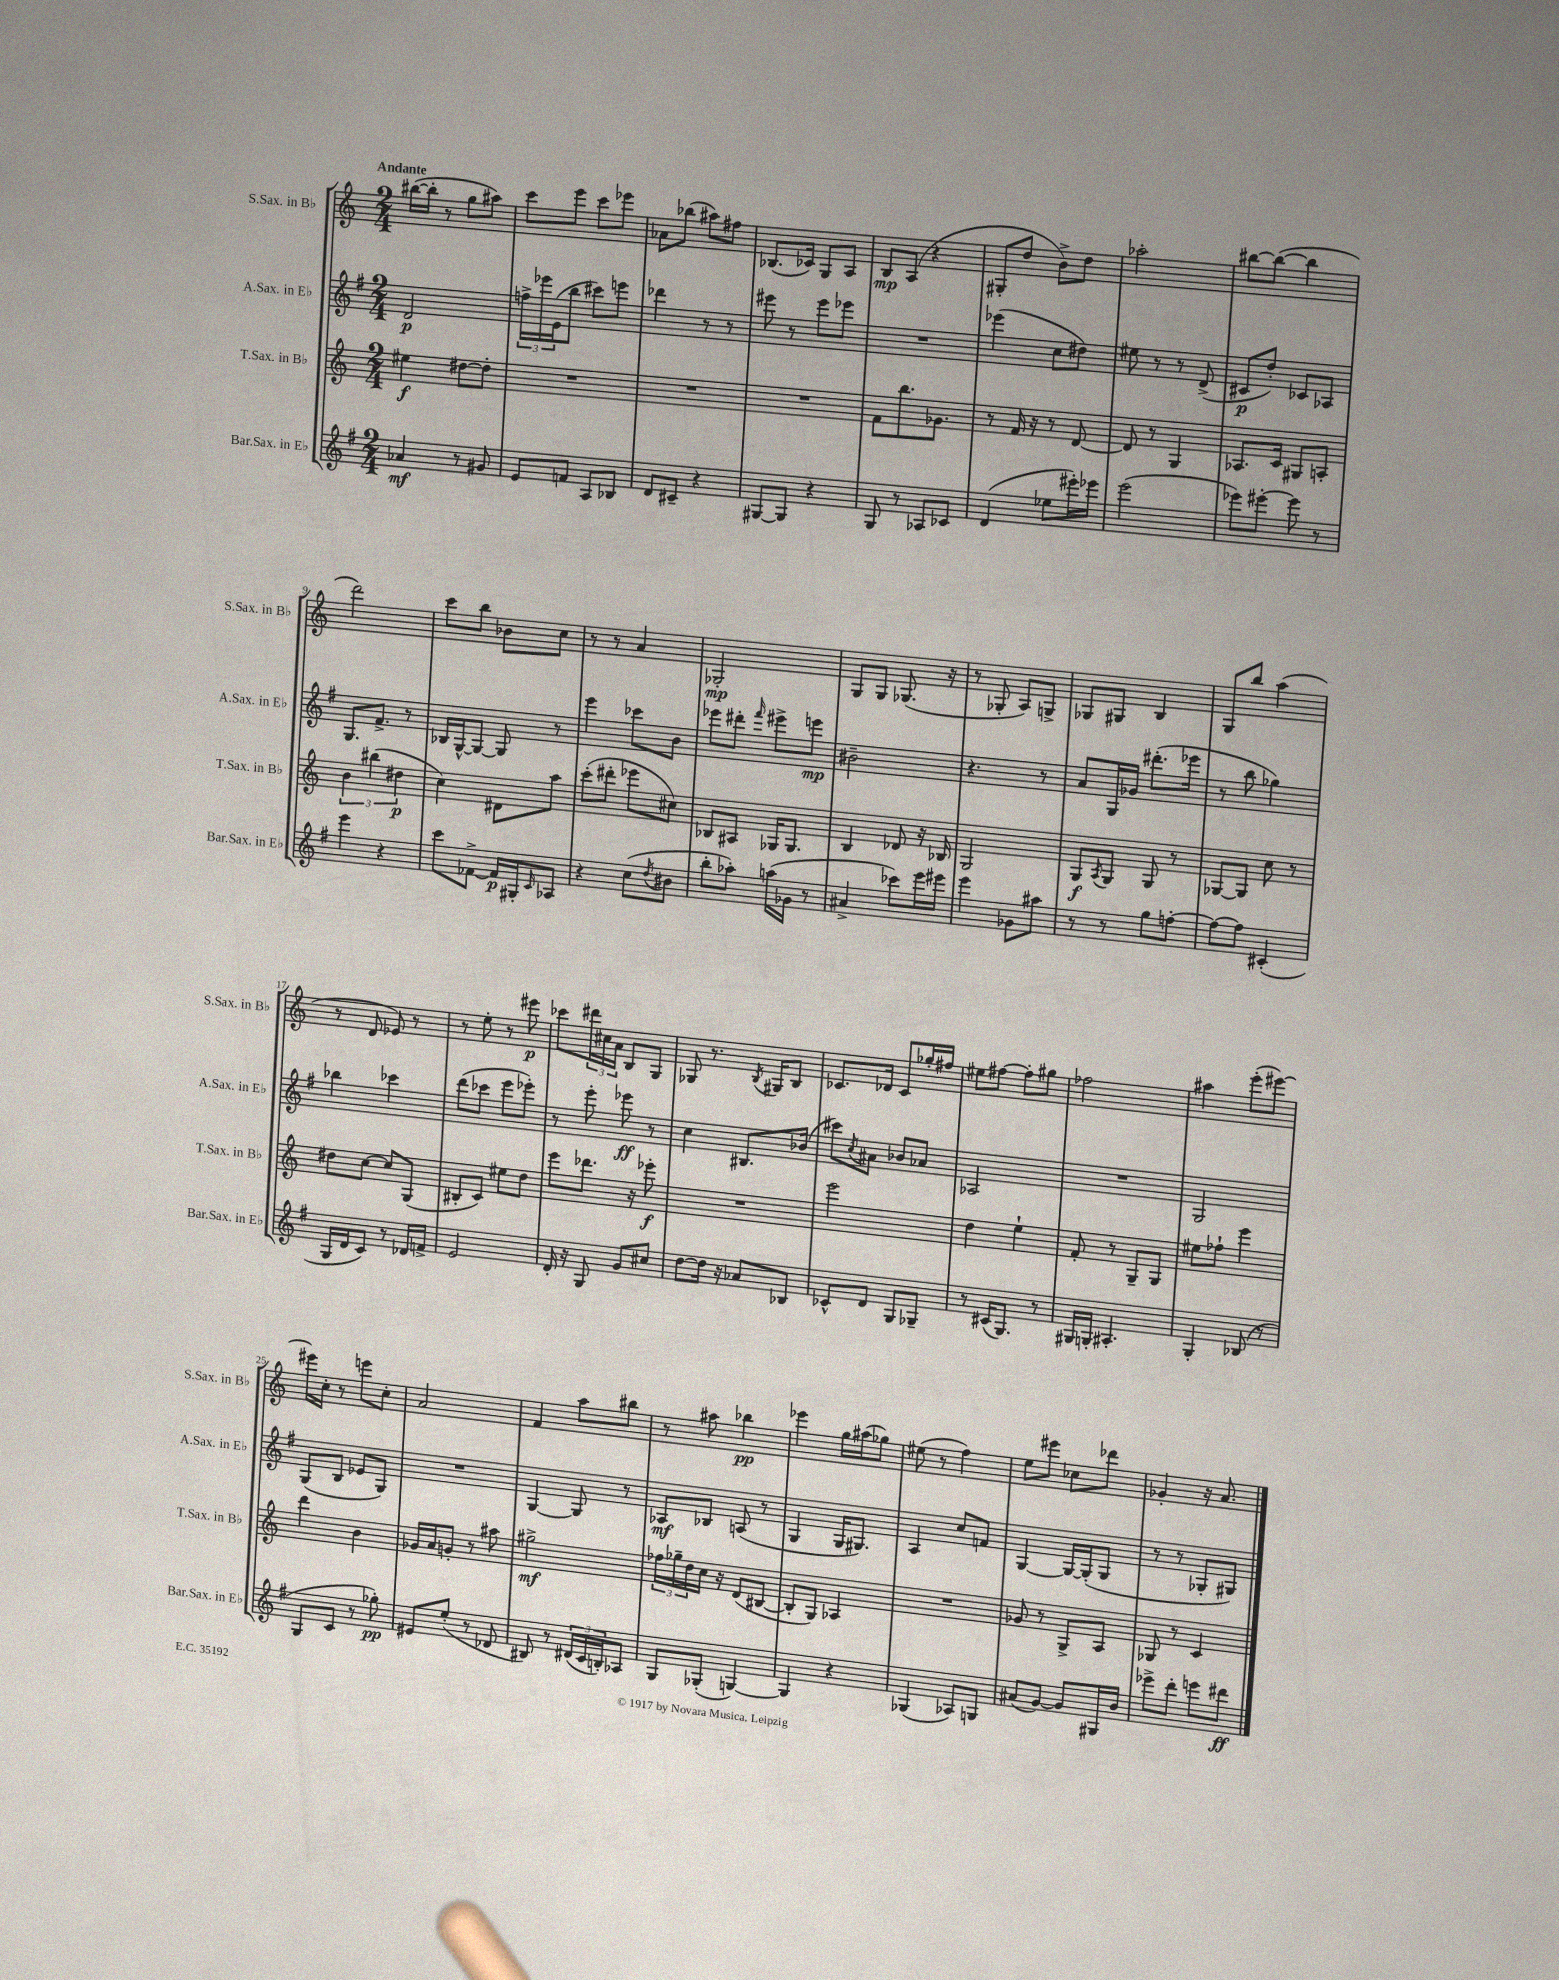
<<
\new StaffGroup <<
\new Staff = "s0" \with { instrumentName = "S.Sax. in Bb" shortInstrumentName = "S.Sax. in Bb" } {
    \clef treble \key c \major \numericTimeSignature \time 2/4 \tempo "Andante"
    bis''16~( bis''16-. r8 g''8 ais''8) |
    c'''8 e'''8 c'''8 ees'''8 |
    aes'8 bes''8( ais''8) fis''8 |
    bes8.( ces'16) g8 a8 |
    b8\mp a8( r4 |
    gis8-. d''8 b'8->) d''8 |
    aes''2-. |
    bis''8~ bis''8~( bis''4 |
    d'''2) |
    c'''8 b''8 bes'8 c''8 |
    r8 r8 a'4 |
    ges2-.\mp |
    g8 g8 ges8.( r16 |
    r8 ges8-. a8) g8-> |
    ges8 gis8 b4 |
    g8 b''8 a''4( |
    r8 d'8 ees'8) r8 |
    r8 e''8-. r8 eis'''8\p |
    ces'''8 \tuplet 3/2 { dis'''16 cis''16 a'16 } b8 g8 |
    ges8 r8. \acciaccatura { b8 } gis16 b8 |
    ces'8. des'16 ces'8 ges''16-. fis''16 |
    eis''8 fis''8~ fis''8-. gis''8 |
    fes''2 |
    ais''4 e'''8-.( eis'''8~) |
    eis'''16 c''16-. r8 e'''8 c''8-. |
    a'2 |
    f'4 a''8 bis''8 |
    r8 ais''8 bes''4\pp |
    ees'''4 g''16 ais''16( ges''8) |
    eis''8( r8 f''4) |
    e''8 eis'''8 ces''8 des'''8 |
    ges'4-. r16 a'8. \bar "|." |
}
\new Staff = "s1" \with { instrumentName = "A.Sax. in Eb" shortInstrumentName = "A.Sax. in Eb" } {
    \clef treble \key g \major \numericTimeSignature \time 2/4
    d'2\p |
    \tuplet 3/2 { f''16-> ees'''16 e'16( } b''8 cis'''8) e'''8 |
    des'''4 r8 r8 |
    eis'''8 r8 eis'''8 ees'''8 |
    R2 |
    ees'''4( c''8 dis''8) |
    eis''8 r8 r8 d'8->( |
    cis'8\p d''8-.) ces'8 aes8 |
    g8. fis'8.-> r8 |
    bes16 g16~-^ g8~ g8 r8 |
    e'''4 ces'''8 b'8 |
    ees'''8 dis'''8-. \grace { fis'''16 } eis'''8-> e'''8\mp |
    bis'2-- |
    r4. r8 |
    a'8 g16 ges'16 dis'''8.-.( ees'''16 |
    r8 b''8 ges''4) |
    bes''4 ces'''4 |
    d'''8( ces'''8 e'''8 ees'''8-.) |
    r8 e'''8-. ees'''8\ff r8 |
    c''4 bis8. bes'16( |
    cis'''8) \acciaccatura { c''8 } ais'8 bes'8 aes'8 |
    aes2 |
    R2 |
    g2 |
    g8( b8 ees'8 g8) |
    R2 |
    g4~ g8 r8 |
    aes8\mf bes8 a8( r8 |
    g4 g16 gis8.) |
    a4 c''8 f'8 |
    g4~ g16~ g16-.( g8 |
    r8 r8 ges8-. gis8) \bar "|." |
}
\new Staff = "s2" \with { instrumentName = "T.Sax. in Bb" shortInstrumentName = "T.Sax. in Bb" } {
    \clef treble \key c \major \numericTimeSignature \time 2/4
    eis''4\f dis''8~ dis''8-. |
    R2 |
    R2 |
    R2 |
    f'8 b''8. ges'8. |
    r8 f'16 r16 r8 d'8~ |
    d'8 r8 g4 |
    aes8. c'16 gis8 a8-. |
    \tuplet 3/2 { b'4 bis''4( dis''4\p } |
    c''4) dis'8 a''8 |
    c'''8-.( dis'''8-. ees'''8 cis''8) |
    bes8 ais8 ges16 ges8. |
    b4 des'8 r16 bes16 |
    g2 |
    g8\f \acciaccatura { a8 } g8 g8 r8 |
    ges8~ ges8 c''8 r8 |
    dis''8 c''8~ c''8 g8( |
    bis8-. c'8) eis''8 d''8 |
    e'''8 des'''8. r16 ees'''8-.\f |
    R2 |
    e'''2 |
    d''4 e''4-! |
    f'8-. r8 g8-- g8 |
    eis''8 fes''8-! e'''4 |
    d'''4 b'4 |
    ges'16 a'16 g'8-. r8 ais''8 |
    gis''2->\mf |
    \tuplet 3/2 { fes''16 ges''16-- d''16 } c''16 r16 d'8( bis8~ |
    bis8-. g8) aes4 |
    R2 |
    ges'8 r8 g8-> a8 |
    ges8 r8 c'4 \bar "|." |
}
\new Staff = "s3" \with { instrumentName = "Bar.Sax. in Eb" shortInstrumentName = "Bar.Sax. in Eb" } {
    \clef treble \key g \major \numericTimeSignature \time 2/4
    aes'4\mf r8 gis'8 |
    e'8 f'8 a8 bes8 |
    d'8 cis'8-- r4 |
    gis8~ gis8 r4 |
    g8 r8 aes8 ces'8 |
    d'4( ees''8 eis'''16-.) ees'''16 |
    e'''2( |
    ees'''8) eis'''8~-. eis'''8 r8 |
    e'''4 r4 |
    c'''8 fes'8~-> fes'16\p gis16-. \grace { c'16 } aes8 |
    r4 c''8( \acciaccatura { d''8 } bis'8 |
    b''8-. aes''8-.) a''16( ges'16 r8 |
    ais'4-> ces'''8) e'''16 eis'''16 |
    e'''4 ges'8 ais''8 |
    r8 r8 g''8 f''8~-. |
    f''8~ f''8 cis'4-.( |
    g16 d'16 c'8) r8 des'16 f'16-> |
    e'2 |
    d'16-. r16 g8 g'8 cis''8 |
    d''8~ d''16 r16 aes'8 bes8 |
    ces'8-^ d'8 g8 ges8-- |
    r8 cis'16( g8.) r8 |
    gis16 g16-. ais4.-. |
    g4-. bes8( r8 |
    g8 c'8 r8 ges''8-.\pp) |
    eis'8 e''8-.( r8 des'8 |
    bis8) r8 \tuplet 3/2 { dis'16( c'16 b16-.) } aes8 |
    g8 ges8-.( g4~) |
    g4 r4 |
    ges4( aes8) g8 |
    ais'8( g'8~) g'8 gis16 b'16 |
    ees'''8-> d'''8-. e'''8 dis'''8\ff \bar "|." |
}
>>
>>
